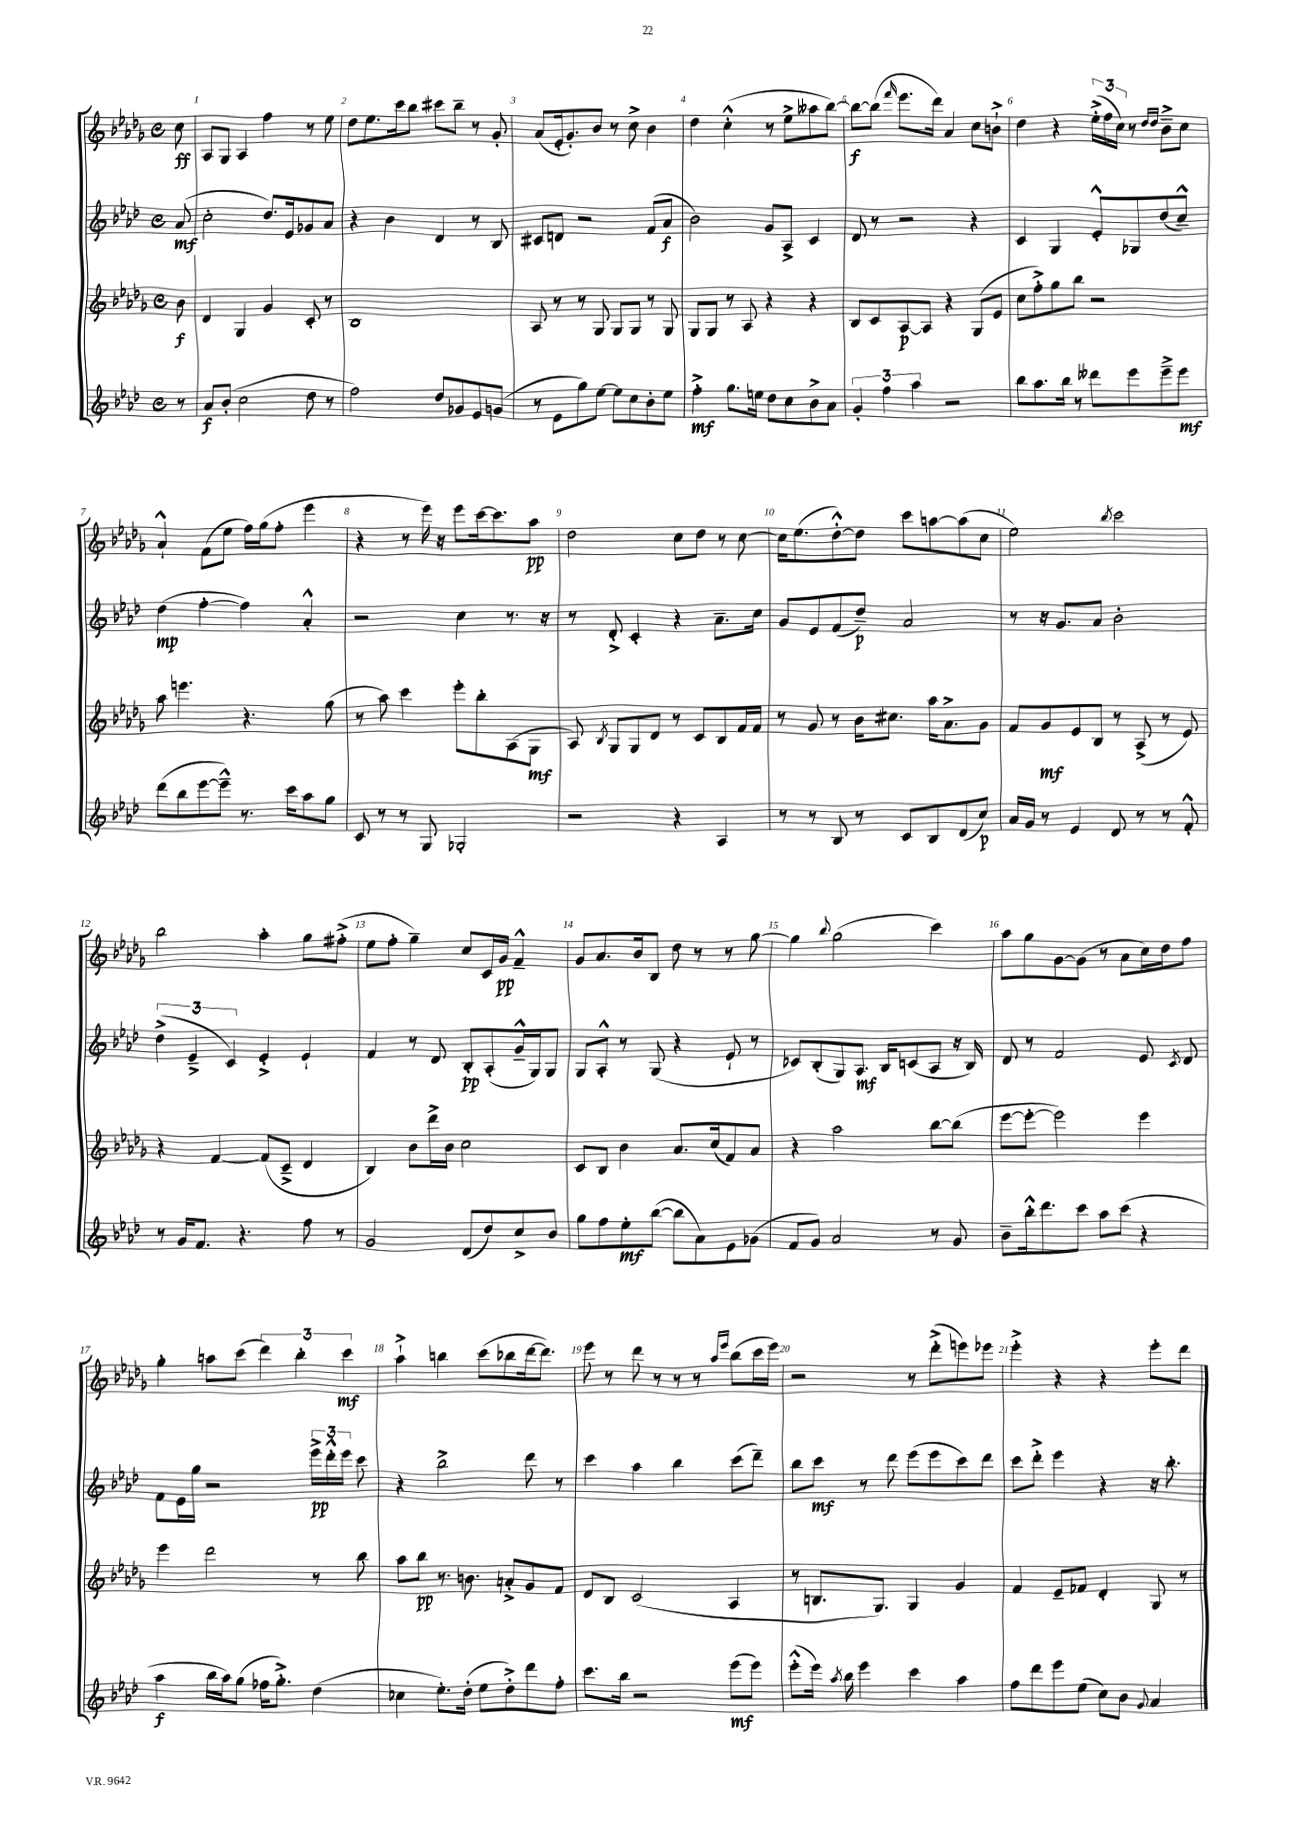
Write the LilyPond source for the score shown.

<<
\new StaffGroup <<
\new Staff = "s0" {
    \clef treble \key des \major \defaultTimeSignature \time 4/4 \partial 8
    \autoBeamOff c''8\ff |
    aes8[ ges8] aes4 f''4 r8 ees''8 |
    des''8[ ees''8. c'''16 bes''8] cis'''8[ bes''8]-- r8 ges'8-. |
    aes'8[( ees'16-. ges'8.-.) bes'8] r8 c''8-> bes'4 |
    des''4 c''4-.-^( r8 ees''8[-> aeses''8 bes''8]~) |
    bes''8[~\f bes''8]( \grace { f'''16 } ees'''8.[ des'''16]) aes'4 c''8[ b'8]-!-> |
    des''4 r4 \tuplet 3/2 { ees''16[-.->( f''16 c''16]) } r8 \grace { des''16[ des''16] } bes'8[---> c''8] |
    aes'4-!-^ f'8[( ees''8] f''16[) ges''16( f''8]-. ees'''4 |
    r4 r8 ees'''16) r16 ees'''8[ c'''16~ c'''8. aes''8]\pp |
    des''2 c''8[ des''8] r8 c''8~ |
    c''16[ ees''8.( des''8~-.-^) des''8] c'''8[ a''8~ a''8( c''8] |
    ees''2) \acciaccatura { bes''8 } c'''2 |
    bes''2 aes''4-. ges''8[ fis''8]-.->( |
    ees''8[ f''8]-. ges''4--) c''8[ c'16 ges'16]\pp f'4---^ |
    ges'8[ aes'8. bes'16 bes8] des''8 r8 r8 ges''8~ |
    ges''4 \appoggiatura { bes''8 } ges''2( c'''4) |
    aes''8[ ges''8 ges'8~ ges'8]( r8 aes'8[ c''16) des''16 f''8] |
    ges''4-. a''8[ c'''8]( \tuplet 3/2 { des'''4) bes''4-. c'''4\mf } |
    aes''4-!-> b''4 c'''8[( bes''8 des'''16~ des'''8.]) |
    ees'''8 r8 des'''8 r8 r8 r8 \grace { aes''16[ ees'''16] } bes''8[( c'''16 ees'''16]) |
    r2 r8 des'''8[-.->( e'''8) ees'''8] |
    ees'''4-.-> r4 r4 ees'''8[-. des'''8] \bar "|." |
}
\new Staff = "s1" {
    \clef treble \key aes \major \defaultTimeSignature \time 4/4 \partial 8
    \autoBeamOff aes'8\mf( |
    c''2-. des''8.[) ees'16 ges'8 aes'8] |
    r4 bes'4 des'4 r8 bes8 |
    cis'8[ d'8] r2 f'8[( aes'8]\f |
    bes'2) g'8[ aes8]-> c'4 |
    des'8 r8 r2 r4 |
    c'4 g4 ees'8[-.-^ ges8 des''8( c''8]---^) |
    des''4\mp( f''4~-. f''4) aes'4-.-^ |
    r2 c''4 r8. r16 |
    r8 des'8-.-> c'4-. r4 aes'8.[-- c''16] |
    g'8[ ees'8 f'8( des''8]--\p) aes'2 |
    r8 r16 g'8.[ aes'8] bes'2-. |
    \tuplet 3/2 { des''4->( ees'4---> c'4) } ees'4-.-> ees'4-! |
    f'4 r8 des'8 bes8[-.\pp aes8-.( g'16---^ g16) g8] |
    g8[ aes8]-.-^ r8 g8( r4 ees'8-! r8 |
    ces'8[) bes8-.( g8) aes8.]\mf bes16[ c'8( aes8] r16 bes16) |
    des'8 r8 f'2 ees'8 \acciaccatura { c'8 } des'8 |
    f'8[ ees'16 g''16] r2 \tuplet 3/2 { ees'''16[->\pp des'''16-.-^ ees'''16] } c'''8 |
    r4 bes''2-> des'''8 r8 |
    c'''4 aes''4 bes''4 c'''8[( des'''8]--) |
    bes''8[ c'''8]\mf r8 des'''8 ees'''8[( ees'''8 c'''8) des'''8] |
    c'''8[ des'''8]-.-> ees'''4 r4 r16 bes''8.-. \bar "|." |
}
\new Staff = "s2" {
    \clef treble \key des \major \defaultTimeSignature \time 4/4 \partial 8
    \autoBeamOff bes'8\f |
    des'4 ges4 ges'4 c'8-. r8 |
    bes1 |
    aes8 r8 r8 ges8 ges8[ ges8] r8 ges8 |
    ges8[ ges8] r8 aes8 r4 r4 |
    bes8[ c'8 aes8~\p aes8] r4 ges8[( ees'8] |
    c''8[ f''8-.->) ges''8 bes''8] r2 |
    aes''8 e'''4. r4. ges''8( |
    r8 aes''8) c'''4 ees'''8[-. bes''8-. aes8( ges8]\mf |
    aes8) \acciaccatura { bes8 } ges8[ ges8 des'8] r8 c'8[ bes8 f'16 f'16] |
    r8 ges'8 r8 bes'16[ cis''8.] aes''16[ aes'8.-> ges'8] |
    f'8[ ges'8\mf ees'8 bes8] r8 aes8->( r8 ees'8) |
    r4 f'4~ f'8[( c'8]---> des'4 |
    bes4) bes'8[ des'''16-> bes'16] c''2 |
    c'8[ bes8] bes'4 aes'8.[ c''16( f'8) aes'8] |
    r4 aes''2 bes''8[~ bes''8]( |
    ees'''8[~ ees'''8]~-. ees'''2) ees'''4 |
    ees'''4 des'''2 r8 bes''8 |
    aes''8[ bes''8]\pp r8. b'8. a'8[-.-> ges'8 f'8] |
    des'8[ bes8] c'2( aes4 |
    r8 b8.[ ges8.]) ges4 ges'4 |
    f'4 ees'8[-- fes'8] des'4-. ges8 r8 \bar "|." |
}
\new Staff = "s3" {
    \clef treble \key aes \major \defaultTimeSignature \time 4/4 \partial 8
    \autoBeamOff r8 |
    aes'8[\f bes'8]-.( c''2 des''8 r8 |
    f''2) des''8[ ges'8 ees'8 g'8]( |
    r8 ees'8[ g''8) ees''8]~ ees''8[ c''8 bes'8-. ees''8] |
    f''4-.->\mf g''8.[ e''16] des''8[ c''8 bes'8-> aes'8] |
    \tuplet 3/2 { g'4-. f''4 aes''4 } r2 |
    bes''8[ aes''8. bes''16] r8 deses'''8[ ees'''8 ees'''8---> ees'''8]\mf |
    des'''8[( bes''8 ees'''8~ ees'''8]---^) r8. c'''16[ aes''8 g''8] |
    c'8 r8 r8 g8 ges2-. |
    r2 r4 aes4 |
    r8 r8 bes8 r8 c'8[ bes8 des'8( c''8]\p) |
    aes'16[ g'16] r8 ees'4 des'8 r8 r8 f'8-.-^ |
    r8 g'16[ f'8.] r4. f''8 r8 |
    g'2 des'8[( des''8) c''8-> bes'8] |
    g''8[ f''8 ees''8-.\mf bes''8]~( bes''8[ aes'8) ees'8 ges'8]( |
    f'8[ g'8]) aes'2 r8 g'8 |
    bes'8[-- bes''16-.-^ des'''8. c'''8] aes''8[ c'''8]( r4 |
    aes''4\f bes''16[ aes''16) g''8]( fes''16[ g''8.]-.->) des''4( |
    ces''4 ees''8.[-.) des''16]-.( ees''8[ des''8-.->) des'''8 f''8]-. |
    c'''8.[ bes''16] r2 ees'''8[\mf( ees'''8]) |
    ees'''8[-.-^( ees'''16]) \acciaccatura { aes''8 } bes''16 ees'''4 c'''4 aes''4 |
    f''8[ des'''8 ees'''8 ees''8]( c''8[) bes'8] \appoggiatura { g'8 } aes'4 \bar "|." |
}
>>
>>
\layout { \context { \Score \override BarNumber.break-visibility = ##(#f #t #t) barNumberVisibility = #all-bar-numbers-visible } }
